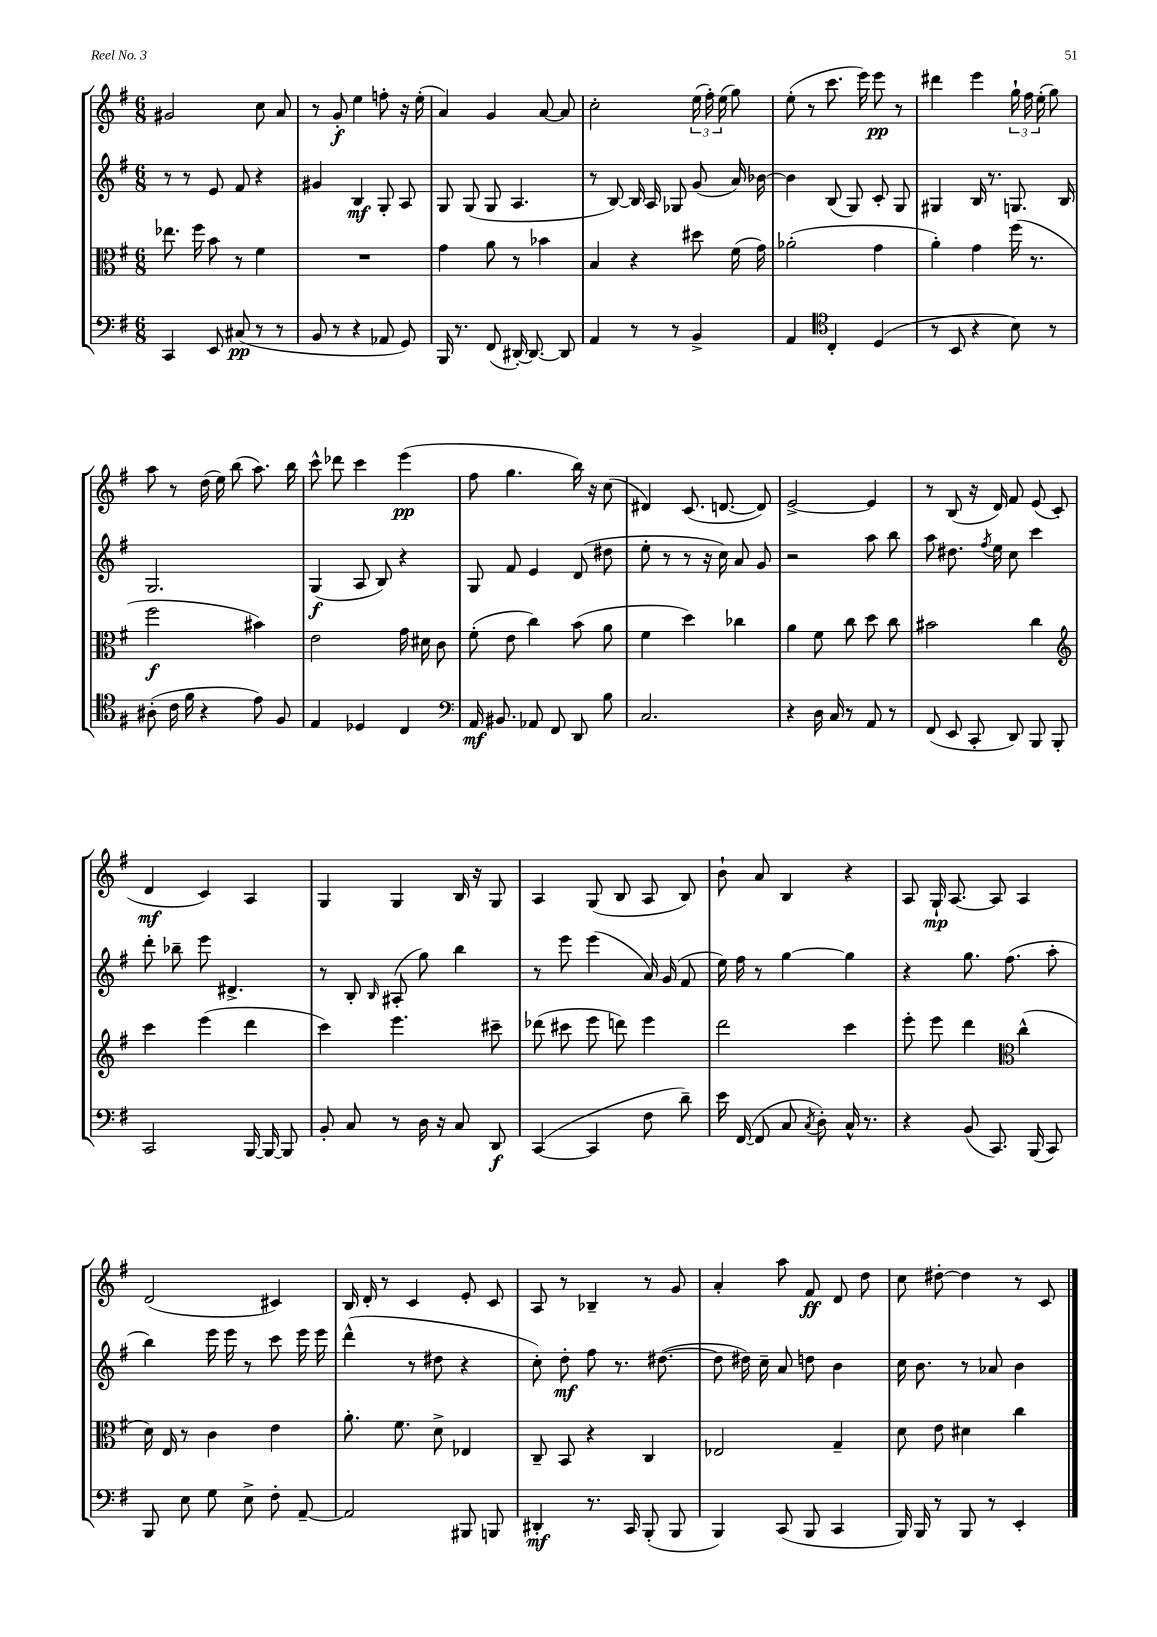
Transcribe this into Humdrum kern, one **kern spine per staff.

**kern	**kern	**kern	**kern
*staff4	*staff3	*staff2	*staff1
*clefF4	*clefC3	*clefG2	*clefG2
*k[f#]	*k[f#]	*k[f#]	*k[f#]
*M6/8	*M6/8	*M6/8	*M6/8
4CC/	8.ee-\	8r	2g#/
.	.	8r	.
.	16ff#\	.	.
8EE/	8b\	8e/	.
(8C#/	8r	8f#/	.
8r	4f#\	4r	8cc\
8r	.	.	8a/
=	=	=	=
8BB/	2.r	4g#/	8r
8r	.	.	8g'/
4r	.	4B/	4ee\
8AA-/	.	8G'/	8ff'\
8GG/)	.	8A/	16r
.	.	.	(16ee'\
=	=	=	=
16BBB/	4g\	8G/	4a/)
8.r	.	.	.
.	.	(8G/	.
(8FF#/	8a\	8G/	4g/
[16DD#'/)	8r	4.A/	.
8.DD#/_	.	.	.
.	4b-\	.	[8a/
8DD#/]	.	.	8a/]
=	=	=	=
4AA/	4B/	8r	2cc'\
.	.	[8B/)	.
8r	4r	16B/]	.
.	.	16A/	.
8r	.	8G-/	.
4BB^/	8dd#\	(8g/	(24ee\
.	.	.	24ff#'\)
.	.	.	(24ee\
.	(16f#\	16a/)	8gg\)
.	16g\)	[16b-\	.
=	=	=	=
4AA/	(2a-'\	4b-\]	(8ee'\
.	.	.	8r
*clefC4	*	*	*
4C'/	.	(8B/	8.ccc\
.	.	8G/)	.
.	.	.	16eee\)
(4D/	4g\	8c'/	8eee\
.	.	8G/	8r
=	=	=	=
8r	4a'\)	4G#/	4ddd#\
8BB/	.	.	.
4r	4g\	16B/	4eee\
.	.	8.r	.
8B\)	(16ff#\	8.G/	24gg`\
.	.	.	24ff#\
.	8.r	.	.
.	.	.	(24ee'\
8r	.	.	8gg\)
.	.	16B/	.
=	=	=	=
(8A#'\	2ff#\	2.G/	8aa\
16c\	.	.	8r
16f#\	.	.	.
4r	.	.	(16dd\
.	.	.	16ee\)
.	.	.	(8bb\
8e\)	4b#\)	.	8.aa\)
8F#/	.	.	.
.	.	.	16bb\
=	=	=	=
4E/	2e\	(4G/	8ccc^^\
.	.	.	8ddd-\
4D-/	.	8A/	4ccc\
.	.	8B/)	.
4C/	16g\	4r	(4eee\
.	16d#\	.	.
.	8c\	.	.
=	=	=	=
*clefF4	*	*	*
16AA/	(8f#'\	8G/	8ff#\
8.BB#/	.	.	.
.	8e\	8f#/	4.gg\
8AA-/	4cc\)	4e/	.
8FF#/	.	.	.
8DD/	(8b\	(8d/	16bb\)
.	.	.	16r
8B\	8a\	8dd#\	(8cc\
=	=	=	=
2.C/	4f#\	8ee'\	4d#/)
.	.	8r	.
.	4dd\)	8r	(8.c/
.	.	16r	.
.	.	16cc\)	[8.d/
.	4cc-\	8a/	.
.	.	8g/	8d/])
=	=	=	=
4r	4a\	2r	[2e^/
16D\	8f#\	.	.
16C/	.	.	.
8r	8cc\	.	.
8AA/	8dd\	8aa\	4e/]
8r	8cc\	8bb\	.
=	=	=	=
(8FF#/	2b#\	8aa\	8r
8EE/	.	8.dd#\	(8B/
8CC'/	.	.	16r
.	.	8qff#/	.
.	.	16ee\	16d/)
8DD/)	.	8cc\	8f#/
8BBB/	4cc\	4ccc\	(8e/
8BBB'/	.	.	8c'/
=	=	=	=
*	*clefG2	*	*
2CC/	4ccc\	8ddd'\	4d/
.	.	8bb-~\	.
.	(4eee\	8eee\	4c/)
.	.	4.d#^/	.
[16BBB/	4ddd\	.	4A/
16BBB/_	.	.	.
8BBB/]	.	.	.
=	=	=	=
8BB'/	4ccc\)	8r	4G/
8C/	.	8B'/	.
.	.	16qqB/	.
8r	4.eee\	(8A#'/	4G/
16D\	.	8gg\)	.
16r	.	.	.
8C/	.	4bb\	16B/
.	.	.	16r
8DD/	8ccc#~\	.	8G/
=	=	=	=
([4CC/	(8ddd-\	8r	4A/
.	8ccc#\	8eee\	.
4CC/]	8eee\	(4eee\	(8G/
.	8ddd\)	.	8B/
8F#\	4eee\	16a/)	8A/
.	.	(16g/	.
8d~\)	.	8f#/	8B/)
=	=	=	=
16e\	2ddd\	16ee\)	8b`\
([16FF#/	.	16ff#\	.
8FF#/]	.	8r	8a/
8C/	.	[4gg\	4B/
8qC/	.	.	.
8D'\)	.	.	.
16C^^/	4ccc\	4gg\]	4r
8.r	.	.	.
=	=	=	=
4r	8eee'\	4r	8A/
.	8eee\	.	16G`/
.	.	.	[8.A/
(8BB/	4ddd\	8.gg\	.
8.CC/)	.	.	8A/]
.	.	(8.ff#\	.
*	*clefC3	*	*
.	(4cc^^\	.	4A/
(16BBB/	.	.	.
8CC/)	.	8aa'\	.
=	=	=	=
8BBB/	16d\)	4bb\)	(2d/
.	16E/	.	.
8E\	8r	.	.
8G\	4c\	16eee\	.
.	.	16eee\	.
8E^\	.	8r	.
8F#'\	4e\	8ccc\	4c#/)
[8AA~/	.	16eee\	.
.	.	16eee\	.
=	=	=	=
2AA/]	8.a'\	(4ddd^^\	16B/
.	.	.	16d'/
.	.	.	8r
.	8.f#\	.	.
.	.	8r	4c/
.	8d^\	8dd#\	.
8BBB#/	4E-/	4r	8e'/
8BBB/	.	.	8c/
=	=	=	=
4DD#'/	8C~/	8cc'\)	8A/
.	8BB/	8dd'\	8r
8.r	4r	8ff#\	4B-~/
.	.	8.r	.
16CC/	.	.	.
(8BBB'/	4C/	.	8r
.	.	([8.dd#\	.
8BBB/	.	.	8g/
=	=	=	=
4BBB/)	2E-/	8dd#\]	4a'/
.	.	16dd#\)	.
.	.	16cc~\	.
(8CC/	.	8a/	8aa\
8BBB/	.	8dd\	8f#/
4CC/	4G~/	4b\	8d/
.	.	.	8dd\
=	=	=	=
16BBB/)	8d\	16cc\	8cc\
16BBB/	.	8.b\	.
8r	8e\	.	[8dd#'\
8BBB/	4d#\	8r	4dd#\]
8r	.	8a-/	.
4EE'/	4cc\	4b\	8r
.	.	.	8c/
==	==	==	==
*-	*-	*-	*-
